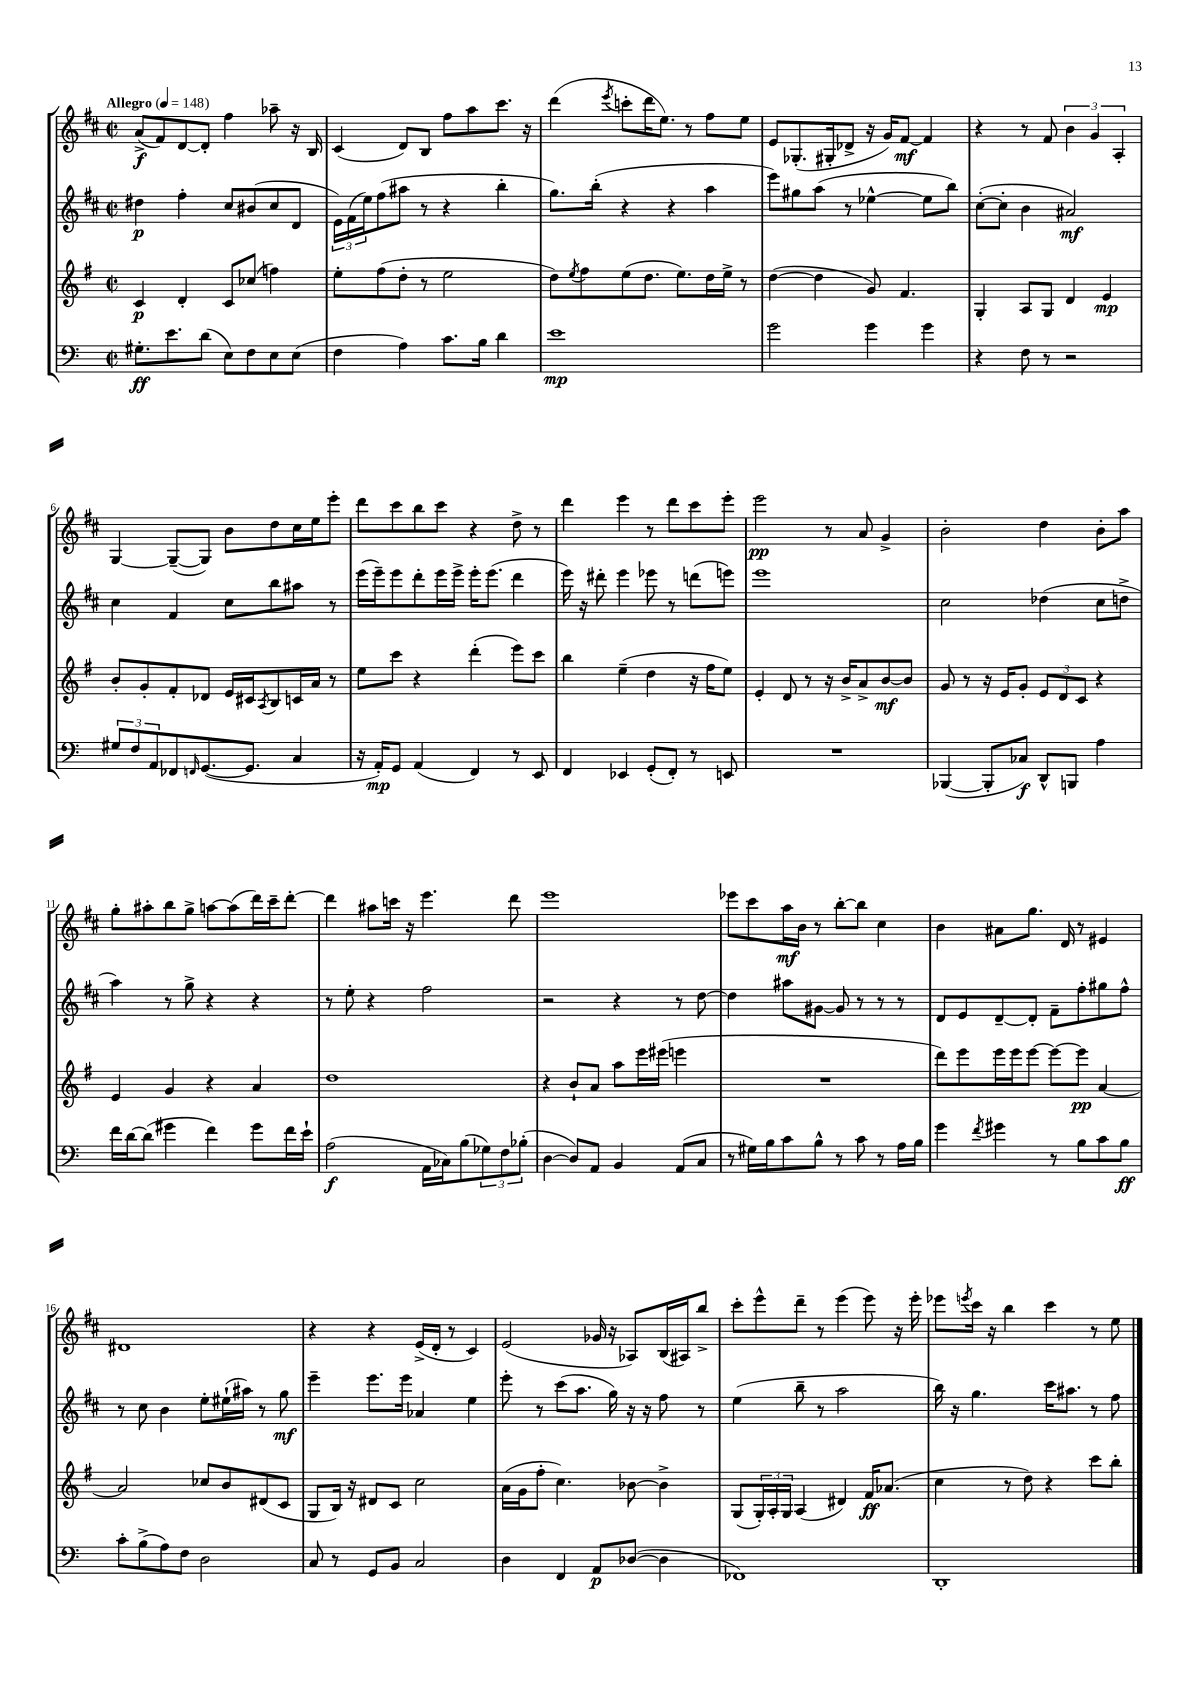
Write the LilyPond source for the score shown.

<<
\new StaffGroup <<
\new Staff = "s0" {
    \clef treble \key d \major \defaultTimeSignature \time 2/2 \tempo "Allegro" 4 = 148
    a'8->\f( fis'8) d'8~ d'8-. fis''4 aes''8-- r16 b16 |
    cis'4( d'8) b8 fis''8 a''8 cis'''8. r16 |
    d'''4( \acciaccatura { e'''8 } c'''8-. d'''16 e''8.) r8 fis''8 e''8 |
    e'8 ges8.-.( gis16-. des'8-> r16 g'16) fis'8~\mf fis'4 |
    r4 r8 fis'8 \tuplet 3/2 { b'4 g'4 a4-. } |
    g4~ g8~--( g8) b'8 d''8 cis''16 e''16 e'''8-. |
    d'''8 cis'''8 b''8 cis'''8 r4 d''8-> r8 |
    d'''4 e'''4 r8 d'''8 cis'''8 e'''8-. |
    e'''2\pp r8 a'8 g'4-> |
    b'2-. d''4 b'8-. a''8 |
    g''8-. ais''8-. b''8 g''8-> a''8~ a''8( d'''16) cis'''16-- d'''8~-. |
    d'''4 ais''8 c'''16 r16 e'''4. d'''8 |
    e'''1 |
    ees'''8 cis'''8 a''16\mf b'16 r8 b''8~-. b''8 cis''4 |
    b'4 ais'8 g''8. d'16 r8 eis'4 |
    dis'1 |
    r4 r4 e'16->( d'16-. r8 cis'4) |
    e'2( ges'16 r16 aes8) b16( ais16) b''8-> |
    cis'''8-. e'''8-^ d'''8-- r8 e'''4( e'''8) r16 e'''16-. |
    ees'''8 \acciaccatura { e'''8 } cis'''16 r16 b''4 cis'''4 r8 e''8 \bar "|." |
}
\new Staff = "s1" {
    \clef treble \key d \major \defaultTimeSignature \time 2/2
    dis''4\p fis''4-. cis''8 bis'8( cis''8 d'8 |
    \tuplet 3/2 { e'16) fis'16( e''16) } fis''8( ais''8 r8 r4 b''4-. |
    g''8.) b''16-.( r4 r4 a''4 |
    e'''8) gis''8 a''8( r8 ees''4~-^ ees''8 b''8) |
    cis''8~-.( cis''8-. b'4 ais'2\mf) |
    cis''4 fis'4 cis''8 b''8 ais''8 r8 |
    e'''16( e'''16--) e'''8 d'''8-. e'''16 e'''16-> e'''16-. e'''8.( d'''4 |
    e'''16) r16 dis'''8-. e'''4 ees'''8 r8 d'''8( e'''8) |
    e'''1 |
    cis''2 des''4( cis''8 d''8-> |
    a''4) r8 g''8-> r4 r4 |
    r8 e''8-. r4 fis''2 |
    r2 r4 r8 d''8~ |
    d''4 ais''8 gis'8~ gis'8 r8 r8 r8 |
    d'8 e'8 d'8~-- d'8-. fis'8-- fis''8-. gis''8 fis''8-^ |
    r8 cis''8 b'4 e''8-. eis''16-!( ais''16) r8 g''8\mf |
    e'''4-- e'''8. e'''16 aes'4 e''4 |
    e'''8-. r8 cis'''8( a''8. g''16) r16 r16 fis''8 r8 |
    e''4( b''8-- r8 a''2 |
    b''16) r16 g''4. cis'''16 ais''8. r8 fis''8 \bar "|." |
}
\new Staff = "s2" {
    \clef treble \key g \major \defaultTimeSignature \time 2/2
    c'4\p d'4-. c'8 ces''8( f''4) |
    e''8-. fis''8( d''8-. r8 e''2 |
    d''8) \acciaccatura { e''8 } fis''8 e''8( d''8. e''8.) d''16 e''16-> r8 |
    d''4~( d''4 g'8) fis'4. |
    g4-. a8 g8 d'4 e'4\mp |
    b'8-. g'8-. fis'8-. des'8 e'16 cis'16 \acciaccatura { a8 } b8 c'16 a'16 r8 |
    e''8 c'''8 r4 d'''4-.( e'''8) c'''8 |
    b''4 e''4--( d''4 r16 fis''16 e''8) |
    e'4-. d'8 r8 r16 b'16-> a'8-> b'8~\mf b'8 |
    g'8 r8 r16 e'16 g'8-. \tuplet 3/2 { e'8 d'8 c'8 } r4 |
    e'4 g'4 r4 a'4 |
    d''1 |
    r4 b'8-! a'8 a''8 e'''16 eis'''16( e'''4 |
    R1 |
    d'''8) e'''8 e'''16 e'''16 e'''8~ e'''8~ e'''8\pp a'4~ |
    a'2 ces''8 b'8 dis'8( c'8 |
    g8 b16) r16 dis'8 c'8 c''2 |
    a'16( g'16 fis''8-. c''4.) bes'8~ bes'4-> |
    g8( \tuplet 3/2 { g16-.) a16-. g16 } a4( dis'4) fis'16\ff aes'8.( |
    c''4 r8 d''8) r4 c'''8 b''8-. \bar "|." |
}
\new Staff = "s3" {
    \clef bass \key c \major \defaultTimeSignature \time 2/2
    gis8.-.\ff e'8. d'8( e8) f8 e8 e8( |
    f4 a4) c'8. b16 d'4 |
    e'1\mp |
    g'2 g'4 g'4 |
    r4 f8 r8 r2 |
    \tuplet 3/2 { gis8 f8 a,8 } fes,8 \grace { f,16 } g,8.~( g,8. c4 |
    r16 a,16-.\mp) g,8 a,4( f,4) r8 e,8 |
    f,4 ees,4 g,8-.( f,8-.) r8 e,8 |
    R1 |
    bes,,4~( bes,,8-. ces8\f) d,8-^ b,,8 a4 |
    f'16 d'16~ d'8( gis'4 f'4) gis'8 f'16 e'16-! |
    a2\f( a,16 ces16) b8( \tuplet 3/2 { ges8) f8 bes8-.( } |
    d4~ d8) a,8 b,4 a,8( c8 |
    r8 gis16) b16 c'8 b8-^ r8 c'8 r8 a16 b16 |
    g'4 \acciaccatura { f'8 } gis'4 r8 b8 c'8 b8\ff |
    c'8-. b8->( a8) f8 d2 |
    c8 r8 g,8 b,8 c2 |
    d4 f,4 a,8\p des8~( des4 |
    fes,1) |
    d,1-. \bar "|." |
}
>>
>>
